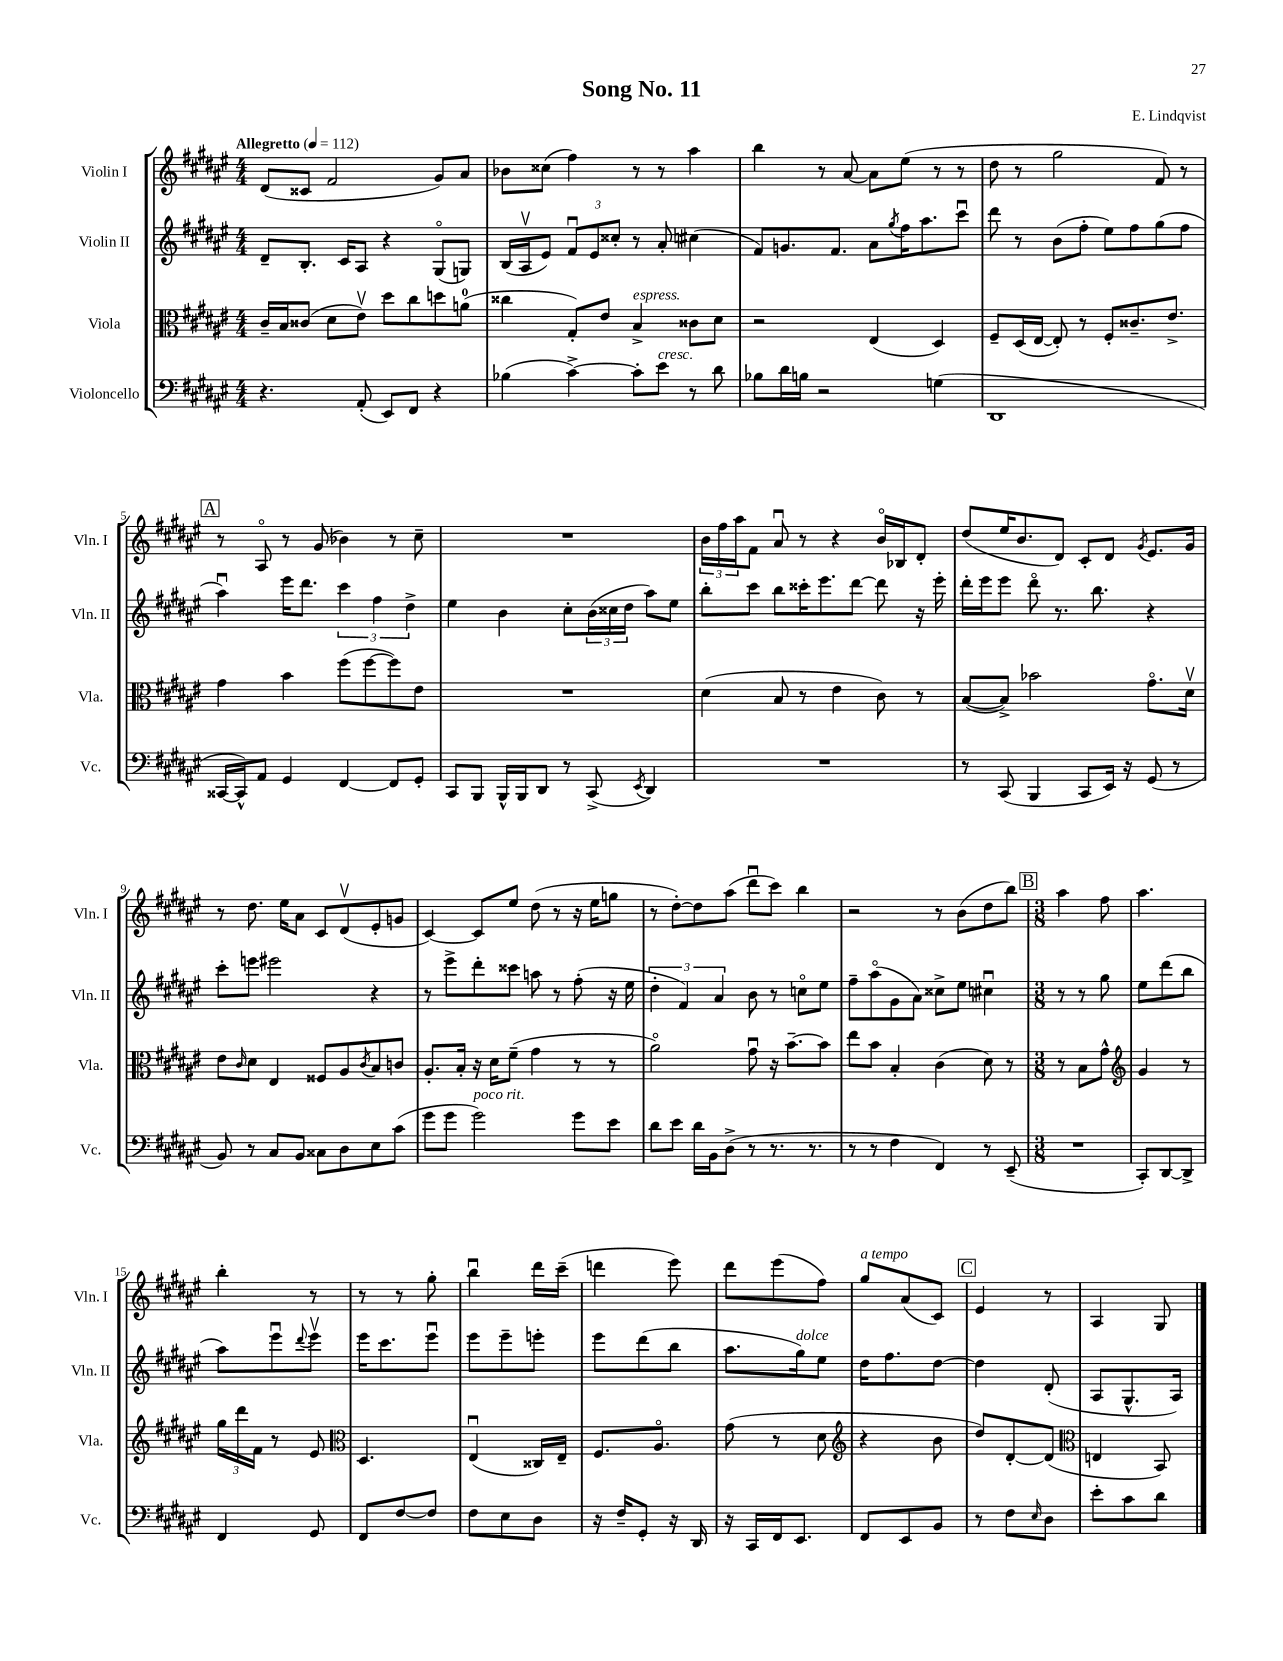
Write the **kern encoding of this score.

**kern	**kern	**kern	**kern
*staff4	*staff3	*staff2	*staff1
*clefF4	*clefC3	*clefG2	*clefG2
*k[f#c#g#d#a#e#]	*k[f#c#g#d#a#e#]	*k[f#c#g#d#a#e#]	*k[f#c#g#d#a#e#]
*M4/4	*M4/4	*M4/4	*M4/4
*MM112	*MM112	*MM112	*MM112
4.r	16c#~/LL	8d#~/L	(8d#/L
.	16B/J	.	.
.	(8c##/J	8.B'/J	8c##/J
.	8d#\L	.	2f#/
.	.	16c#/LK	.
(8AA#'/	8e#v\J)	8A#/J	.
8EE#/L)	8dd#\L	4r	.
8FF#/J	8cc#\	.	.
4r	8dd\	(8G#o/L	8g#/L)
.	(8a\J	8G/J)	8a#/J
=	=	=	=
(4B-\	4cc##\	(16B/LL	8b-\L
.	.	16A#v/J	.
.	.	8e#/J)	(8cc##\J
[4c#^\)	8G#'/L)	12f#u/L	4ff#\)
.	.	12e#/	.
.	8e#/J	.	.
.	.	12cc##'/J	.
8c#'\]L	4B^/	8r	8r
8e#\J	.	8a#'/	8r
8r	8c##\L	(4cc#\	4aa#\
8d#\	8d#\J	.	.
=	=	=	=
8B-\L	2r	8f#/L)	4bb\
16d#\L	.	8.g/	.
16B\JJ	.	.	.
2r	.	.	8r
.	.	8.f#/J	.
.	.	.	[8a#/
.	(4E#/	8a#\L	8a#\]L
.	.	8qgg#/	.
.	.	16ff#\K	(8ee#\J
.	.	8.aa#\	.
(4G\	4D#/)	.	8r
.	.	8ccc#u\J	8r
=	=	=	=
1DD#	8F#~/L	8ddd#\	8dd#\
.	(16D#/L	8r	8r
.	[16E#/JJ	.	.
.	8E#'/])	(8b\L	2gg#\
.	8r	8ff#'\J	.
.	8F#'/L	8ee#\L)	.
.	8.c##~/	8ff#\	.
.	.	(8gg#\	8f#/)
.	8.e#^/J	.	.
.	.	8ff#\J	8r
=	=	=	=
[16CC##/LL	4g#\	4aa#u\)	8r
16CC##^^/]J)	.	.	.
8AA#/J	.	.	8A#o/
4GG#/	4b\	16eee#\LK	8r
.	.	8.ddd#\J	.
.	.	.	(8g#/
[4FF#/	(8ff#\L	6ccc#\	4b-\)
.	[8ff#\	.	.
.	.	6ff#\	.
8FF#/]L	8ff#\])	.	8r
.	.	6dd#^\	.
8GG#'/J	8e#\J	.	8cc#~\
=	=	=	=
8CC#/L	1r	4ee#\	1r
8BBB/J	.	.	.
16BBB^^/LL	.	4b\	.
16BBB/J	.	.	.
8DD#/J	.	.	.
8r	.	8cc#'\L	.
(8CC#^/	.	(24b\L	.
.	.	24cc##\	.
.	.	24dd#\JJ	.
8qEE#/	.	.	.
4DD#/)	.	8aa#\L)	.
.	.	8ee#\J	.
=	=	=	=
1r	(4d#\	8bb'\L	24b\LL
.	.	.	24ff#\
.	.	.	24aa#\J
.	.	8ccc#\J	8f#\J
.	8B/	8bb\L	8a#u/
.	8r	16ccc##'\K	8r
.	.	8.eee#\	.
.	4e#\	.	4r
.	.	[8ddd#\J	.
.	8c#\)	8ddd#\]	16bo/LL
.	.	.	16B-/J
.	8r	16r	8d#'/J
.	.	16eee#'\	.
=	=	=	=
8r	([8B/L	16ddd#'\LL	(8dd#/L
.	.	16eee#\J	.
(8CC#/	8B^/]J)	8eee#\J	16ee#/K
.	.	.	8.b/
4BBB/	2b-\	8ddd#o\	.
.	.	8.r	8d#/J)
8CC#/L	.	.	8c#'/L
.	.	8.bb\	.
16EE#/Jk)	.	.	8d#/J
16r	.	.	.
.	.	.	8qg#/
(8GG#/	8.g#o\L	4r	8.e#/L
8r	.	.	.
.	16d#v\Jk	.	16g#/Jk
=	=	=	=
8BB/)	8e#\L	8ccc#'\L	8r
.	16qqc#/	.	.
8r	8d#\J	8eee\J	8.dd#\
8C#/L	4E#/	2eee#\	.
.	.	.	16ee#\LK
8BB/J	.	.	8a#\J
8C##\L	8F##/L	.	8c#/L
8D#\	8A#/	.	(8d#v/
.	8qc#/	.	.
8E#\	8B/	4r	8e#'/
(8c#\J	8c/J	.	8g/J
=	=	=	=
8g#\L	8.A#'/L	8r	[4c#/)
8g#\J	.	8eee#^\L	.
.	16B'/Jk	.	.
2g#\)	16r	8ddd#'\	8c#/]L
.	16d#\LK	.	.
.	(8f#~\J	8ccc##\J	8ee#/J
.	4g#\	8aa\	(8dd#\
.	.	8r	8r
8g#\L	8r	(8ff#'\	16r
.	.	.	16ee#\LK
8e#\J	8r	16r	8gg\J
.	.	16ee#\	.
=	=	=	=
8d#\L	2a#o\)	6dd#'\	8r
8e#\J	.	.	[8dd#'\L)
.	.	6f#/)	.
16d#\LL	.	.	8dd#\]
16BB\J	.	.	.
.	.	6a#/	.
(8D#^\J	.	.	(8aa#\J
8r	8g#u\	8b\	8ddd#u\L
8.r	16r	8r	8ccc#\J)
.	[8.b~\L	.	.
.	.	8cco\L	4bb\
8.r	.	.	.
.	8b\]J	8ee#\J	.
=	=	=	=
8r	8ee#\L	8ff#~\L	2r
8r	8b\J	(8aa#o\	.
4F#\	4B'/	8g#\	.
.	.	8a#\J)	.
4FF#/)	(4c#\	8cc##^\L	8r
.	.	8ee#\J	(8b\L
8r	8d#\)	4cc#u\	8dd#\
(8EE#~/	8r	.	8bb\J)
=	=	=	=
*M3/8	*M3/8	*M3/8	*M3/8
4.r	8r	8r	4aa#\
.	8B\L	8r	.
.	8g#^^\J	8gg#\	8ff#\
=	=	=	=
*	*clefG2	*	*
8CC#'/L)	4g#/	8ee#\L	4.aa#\
[8DD#/	.	(8ddd#\	.
8DD#^/]J	8r	8bb\J	.
=	=	=	=
4FF#/	24gg#\LL	8aa#\L)	4bb'\
.	24ddd#\	.	.
.	24f#\JJ	.	.
.	8r	8eee#u\	.
.	.	8qqddd#/	.
8GG#/	8e#/	8eee#v\J	8r
=	=	=	=
*	*clefC3	*	*
8FF#/L	4.D#/	16eee#\LK	8r
.	.	8.ccc#\	.
[8F#/	.	.	8r
8F#/]J	.	8eee#u\J	8gg#'\
=	=	=	=
8F#\L	(4E#u/	8eee#\L	4bbu\
8E#\	.	8eee#~\	.
8D#\J	16C##/LL)	8eee'\J	16ddd#\LL
.	16E#~/JJ	.	(16ccc#~\JJ
=	=	=	=
16r	8.F#/L	8eee#\L	4ddd\
16F#~/LK	.	.	.
8GG#'/J	.	(8ddd#\	.
.	8.A#o/J	.	.
16r	.	8bb\J	8eee#\)
16DD#/	.	.	.
=	=	=	=
16r	(8g#\	8.aa#\L	8ddd#\L
16CC#/LL	.	.	.
16FF#/J	8r	.	(8eee#\
8.EE#/J	.	16gg#\k)	.
.	8d#\	8ee#\J	8ff#\J)
=	=	=	=
*	*clefG2	*	*
8FF#/L	4r	16dd#\LK	8gg#/L
.	.	8.ff#\	.
8EE#/	.	.	(8a#/
8BB/J	8b\	[8dd#\J	8c#/J)
=	=	=	=
8r	8dd#/L)	4dd#\]	4e#/
8F#\L	[8d#'/	.	.
16qqE#/	.	.	.
8D#\J	(8d#/]J	(8d#'/	8r
=	=	=	=
*	*clefC3	*	*
8e#'\L	4E/	8A#/L	4A#/
8c#\	.	8.G#^^/	.
8d#\J	8BB/)	.	8G#/
.	.	16A#/Jk)	.
==	==	==	==
*-	*-	*-	*-
